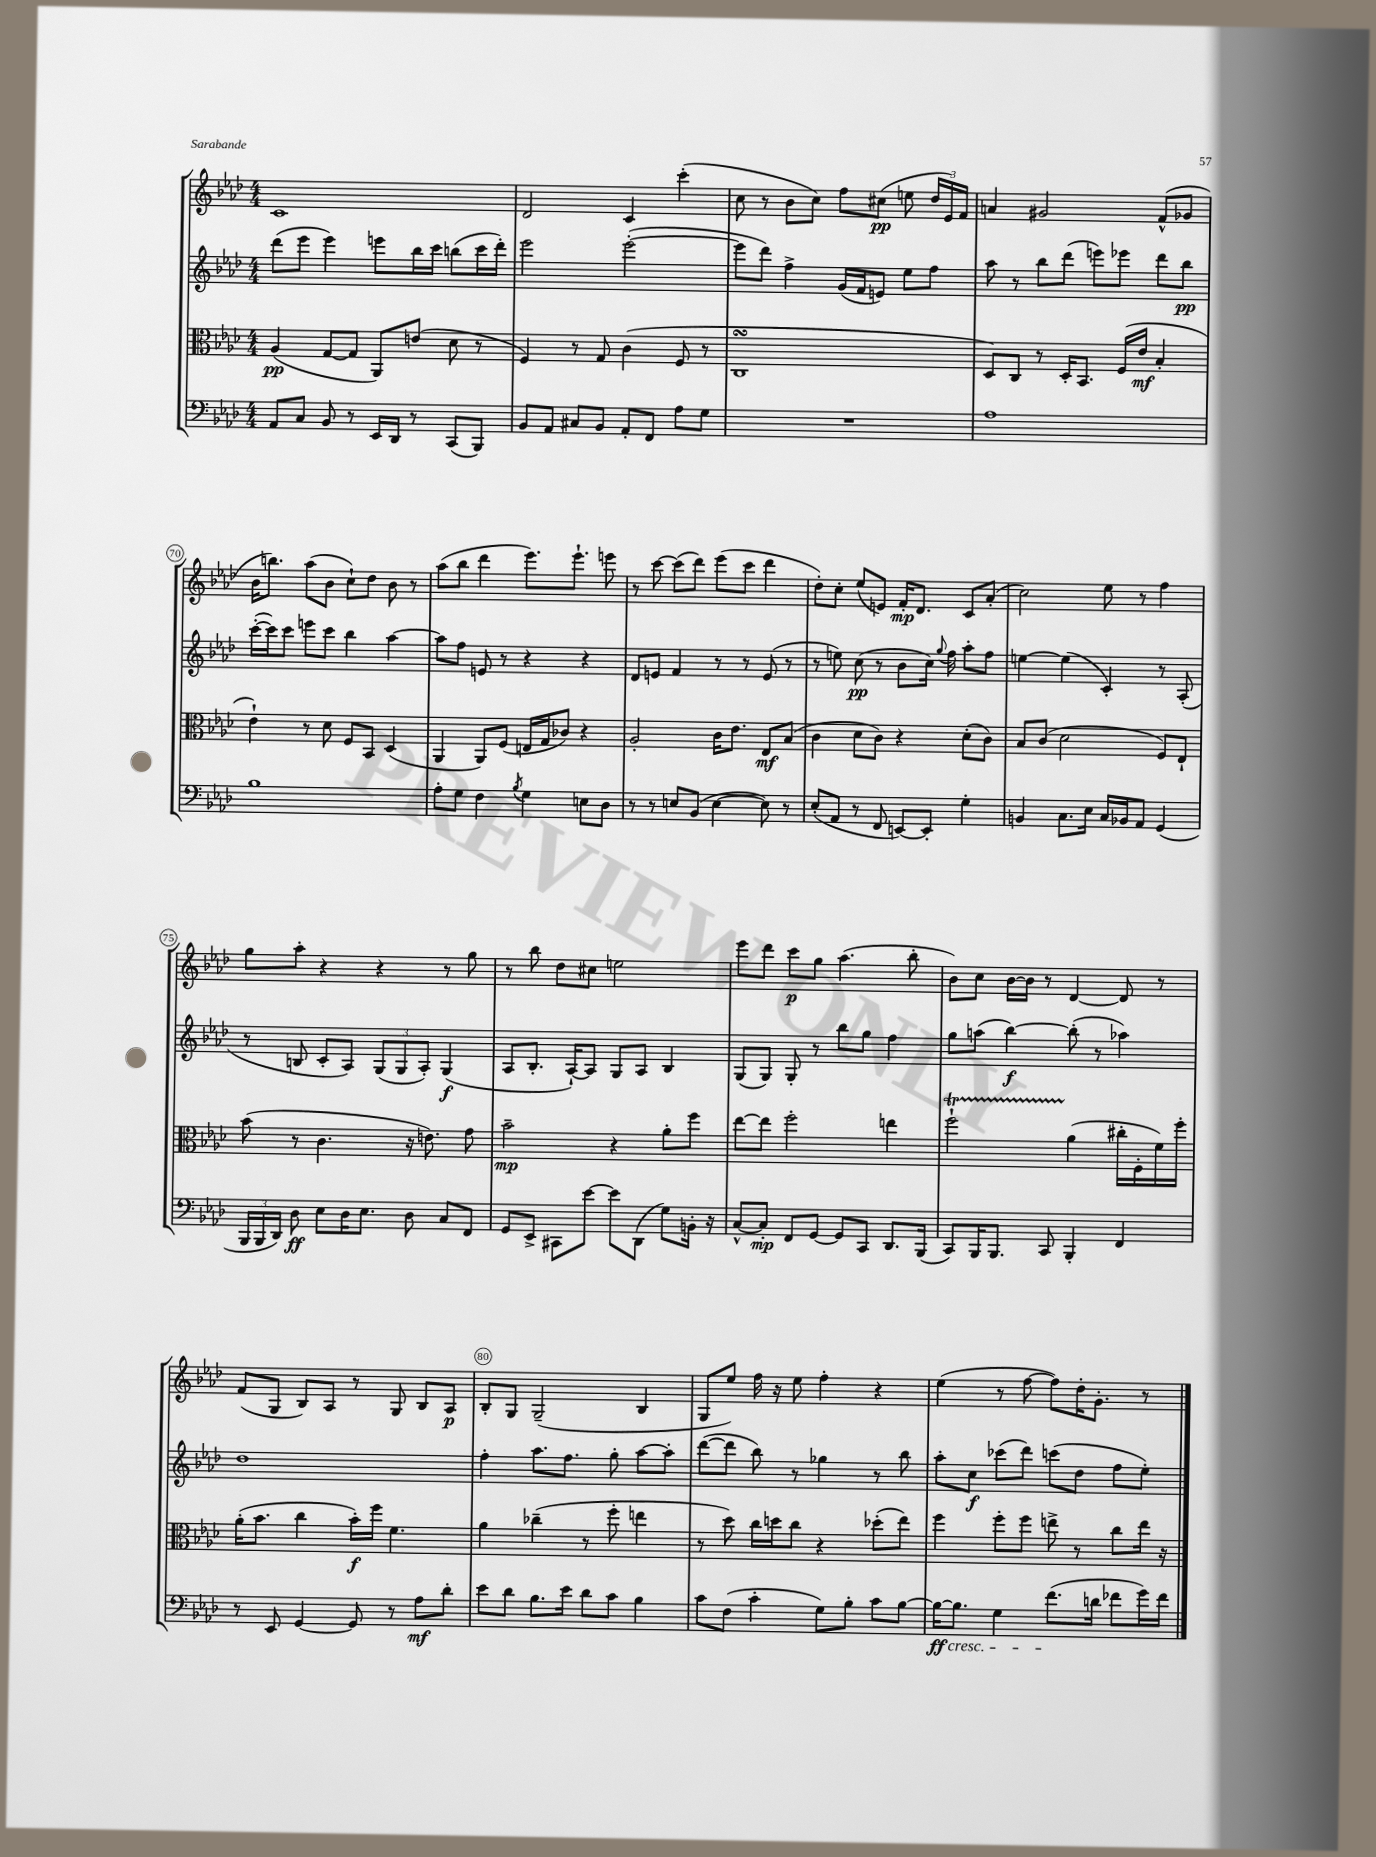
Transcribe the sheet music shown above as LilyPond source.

<<
\new StaffGroup <<
\new Staff = "s0" {
    \clef treble \key aes \major \numericTimeSignature \time 4/4
    \autoBeamOff c'1 |
    des'2 c'4 c'''4-.( |
    c''8 r8 bes'8[ c''8]) f''8[ cis''8]\pp( e''8 \tuplet 3/2 { des''16[ ees'16) f'16] } |
    a'4 gis'2 f'8[-^( ges'8] |
    bes'16[ b''8.]) aes''8[( bes'8] c''8[-!) des''8] bes'8 r8 |
    aes''8[( bes''8] des'''4 ees'''8.[) ees'''8.]-! e'''8 |
    r8 c'''8~ c'''8[( des'''8]) ees'''8[( c'''8] des'''4 |
    des''8[-.) c''8]-. ees''8[( e'8]) f'16[-.\mp des'8.] c'8[ aes'8]-.( |
    c''2) ees''8 r8 f''4 |
    g''8[ aes''8]-. r4 r4 r8 g''8 |
    r8 bes''8 des''8[ cis''8] e''2 |
    ees'''8[ des'''8] c'''8[\p g''8] aes''4.( bes''8-. |
    bes'8[) c''8] bes'16[~ bes'16] r8 des'4~ des'8 r8 |
    f'8[( g8] bes8[) aes8] r8 g8 bes8[ aes8]\p |
    bes8[-. g8] g2--( bes4 |
    g8[ ees''8]) f''16 r16 ees''8 f''4-. r4 |
    ees''4( r8 f''8~ f''8[) des''16-. g'8.]-. r8 \bar "|." |
}
\new Staff = "s1" {
    \clef treble \key aes \major \numericTimeSignature \time 4/4
    \autoBeamOff des'''8[( ees'''8] ees'''4) e'''8[ bes''16 c'''16] b''8[( c'''16 des'''16]-.) |
    ees'''2 ees'''2~-.( |
    ees'''8[ des'''8]) f''4-> g'16[( f'16 e'8]) ees''8[ f''8] |
    aes''8 r8 bes''8[ des'''8]( e'''8[) ees'''8] des'''8[ bes''8]\pp |
    c'''16[~-.( c'''16) c'''8] e'''8[ c'''8] bes''4 aes''4~ |
    aes''8[ f''8] e'8 r8 r4 r4 |
    des'8[ e'8] f'4 r8 r8 e'8( r8 |
    r8 e''8) c''8\pp( r8 bes'8[ c''16]) \appoggiatura { g''8 } f''16 aes''8[-. f''8] |
    e''4~ e''4( c'4-.) r8 aes8-.( |
    r8 b8 c'8[-. aes8]) \tuplet 3/2 { g8[( g8 aes8]-.) } g4\f( |
    aes8[ bes8.]-. aes16[~-!) aes8] g8[ aes8] bes4 |
    g8[( g8]) g8-. r8 bes''8[ g''8] f''4 |
    g''8[ a''8]( bes''4~\f) bes''8-.( r8 aes''4) |
    des''1 |
    f''4-. aes''8.[ f''8.] g''8-. aes''8[~ aes''8]-. |
    des'''8[~( des'''8] bes''8) r8 ges''4 r8 bes''8 |
    aes''8[-. c''8]\f ces'''8[( des'''8]) c'''8[( des''8] f''8[ ees''8]-.) \bar "|." |
}
\new Staff = "s2" {
    \clef alto \key aes \major \numericTimeSignature \time 4/4
    \autoBeamOff aes4\pp( g8[~ g8] aes,8[) e'8]( des'8 r8 |
    f4) r8 g8 c'4( f8 r8 |
    c1\turn |
    des8[) c8] r8 des16[-. bes,8.] f16[( ees'16]\mf bes4-. |
    ees'4-!) r8 des'8 f8[ bes,8] des4( |
    aes,4 aes,8[) f8]( e16[ g16 ces'8]) r4 |
    aes2-. c'16[ ees'8.] ees8[\mf bes8]( |
    c'4 des'8[ c'8]) r4 des'8[-.( c'8]) |
    bes8[ c'8]( des'2 f8[) ees8]-! |
    bes'8( r8 c'4. r16 e'8.) g'8 |
    bes'2--\mp r4 aes'8[-. f''8] |
    ees''8[~ ees''8] f''2-. e''4 |
    f''2-!\startTrillSpan aes'4\stopTrillSpan( cis''16[-. f16-. f'16) f''16]-. |
    aes'16[-.( bes'8.] c''4 bes'16[-.\f) f''16] f'4. |
    aes'4 ces''4--( r8 f''8-. e''4 |
    r8 des''8) c''16[ d''16 c''8] r4 des''8[-.( ees''8]) |
    f''4 f''8[-. f''8] e''8-> r8 c''8[ e''16] r16 \bar "|." |
}
\new Staff = "s3" {
    \clef bass \key aes \major \numericTimeSignature \time 4/4
    \autoBeamOff aes,8[ c8] bes,8 r8 ees,16[ des,16] r8 c,8[( bes,,8]) |
    bes,8[ aes,8] cis8[ bes,8] aes,8[-. f,8] aes8[ g8] |
    R1 |
    aes1 |
    bes1 |
    aes8[-. g8] f4 \acciaccatura { bes8 } g4 e8[ des8] |
    r8 r8 e8[ bes,8]( e4~ e8) r8 |
    ees8[-.( aes,8] r8 f,8 e,8[~) e,8]-. g4-. |
    b,4 c8.[ ees16] c16[ bes,16 aes,8] g,4( |
    \tuplet 3/2 { bes,,16[ bes,,16 des,16]) } des8\ff ees8[ des16 ees8.] des8 c8[ f,8] |
    g,8[ ees,8]-> cis,8[ ees'8]~ ees'8[ des,8]( g8[) b,16]-. r16 |
    c8[~-^ c8]-.\mp f,8[ g,8]~ g,8[ c,8] des,8.[ bes,,16]( |
    c,8[) bes,,16 bes,,8.] c,8 bes,,4-. f,4 |
    r8 ees,8 g,4~ g,8 r8 aes8[\mf des'8]-. |
    ees'8[ des'8] bes8.[ ees'16] des'8[ c'8] bes4 |
    c'8[ f8]( c'4-. g8[) bes8]-. c'8[ bes8]~ |
    bes16[~\ff\cresc bes8.] g4 f'8.[\!( d'16] fes'8[ g'16) fes'16] \bar "|." |
}
>>
>>
\layout { \context { \Score currentBarNumber = #66 \override BarNumber.break-visibility = ##(#f #t #t) barNumberVisibility = #(every-nth-bar-number-visible 5) \override BarNumber.stencil = #(make-stencil-circler 0.1 0.3 ly:text-interface::print) } }
